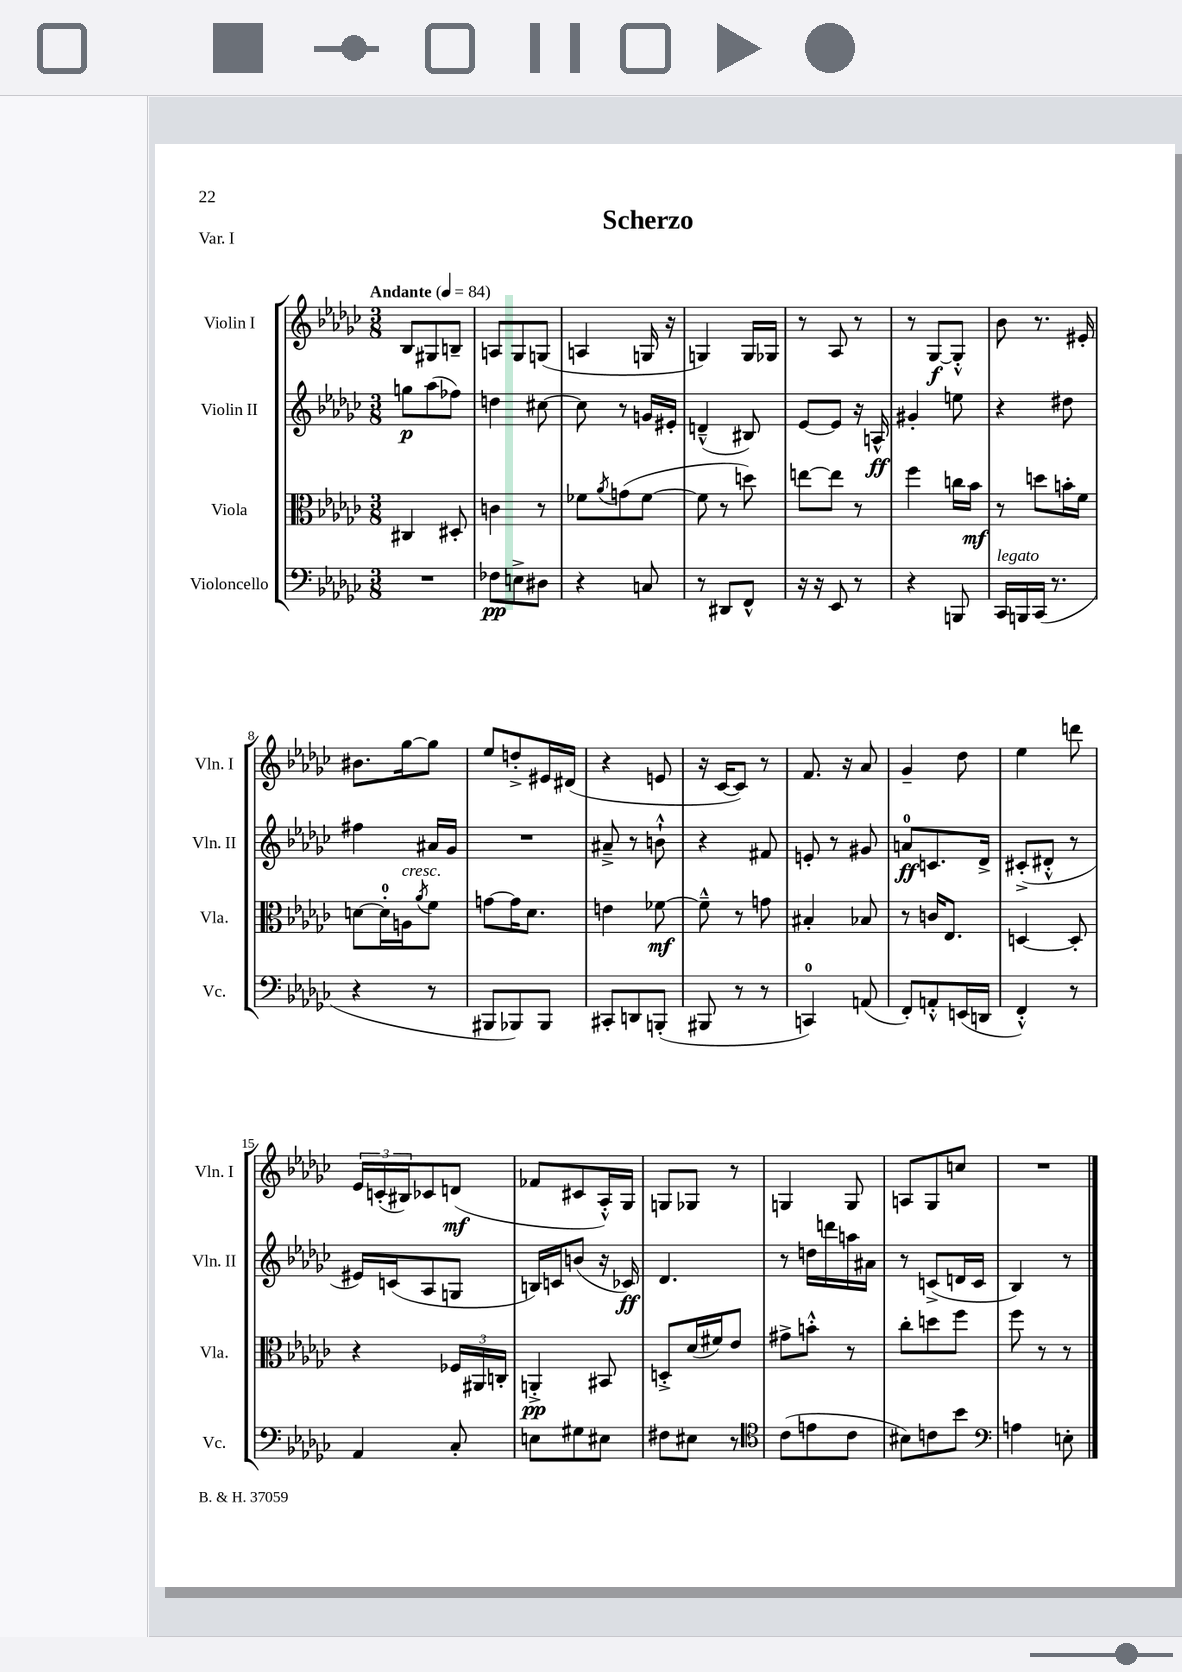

**kern	**dynam	**kern	**dynam	**kern	**dynam	**kern	**dynam
*part4	*part4	*part3	*part3	*part2	*part2	*part1	*part1
*staff4	*staff4	*staff3	*staff3	*staff2	*staff2	*staff1	*staff1
*I"Violoncello	*	*I"Viola	*	*I"Violin II	*	*I"Violin I	*
*I'Vc.	*	*I'Vla.	*	*I'Vln. II	*	*I'Vln. I	*
*clefF4	*	*clefC3	*	*clefG2	*	*clefG2	*
*k[b-e-a-d-g-c-]	*	*k[b-e-a-d-g-c-]	*	*k[b-e-a-d-g-c-]	*	*k[b-e-a-d-g-c-]	*
*M3/8	*	*M3/8	*	*M3/8	*	*M3/8	*
*MM84	*	*MM84	*	*MM84	*	*MM84	*
=1	=1	=1	=1	=1	=1	=1	=1
!	!	!	!	!	!	!LO:TX:a:B:t=Andante	!
4.r	.	4C#X/	.	8ggn\L	p	8B-/L	.
.	.	.	.	(8aa-\	.	8G#X/	.
.	.	8D#X'/	.	8ff-X\J)	.	8Bn~/J	.
=2	=2	=2	=2	=2	=2	=2	=2
8F-X\L	pp	4cn\	.	4ddn\	.	8An/L	.
8En^\	.	.	.	.	.	8G-/	.
8D#X\J	.	8r	.	[8cc#X\	.	(8Gn/J	.
=3	=3	=3	=3	=3	=3	=3	=3
4r	.	8f-X\L	.	8cc#\]	.	4An/	.
.	.	8qa-/	.	.	.	.	.
.	.	(8gn\	.	8r	.	.	.
8Cn/	.	[8f-\J	.	16gn/LL	.	16Gn/	.
.	.	.	.	16e#X'/JJ	.	16r	.
=4	=4	=4	=4	=4	=4	=4	=4
8r	.	8f-\]	.	(4dn~^^/	.	4Gn/)	.
8DD#X/L	.	8r	.	.	.	.	.
8FF^^/J	.	8ddn\)	.	8B#X/)	.	16G/LL	.
.	.	.	.	.	.	16G-X/JJ	.
=5	=5	=5	=5	=5	=5	=5	=5
16r	.	[8een\L	.	[8e-/L	.	8r	.
16r	.	.	.	.	.	.	.
8EE-/	.	8ee\J]	.	8e-/J]	.	8A-/	.
8r	.	8r	.	16r	.	8r	.
.	.	.	.	16An^^/	ff	.	.
=6	=6	=6	=6	=6	=6	=6	=6
4r	.	4ff\	.	4g#X'/	.	8r	.
.	.	.	.	.	.	[8G-/L	f
8BBBn/	.	16ccn\LL	.	8een\	.	8G-'^^/J]	.
.	.	16b-\JJ	mf	.	.	.	.
=7	=7	=7	=7	=7	=7	=7	=7
!LO:TX:a:i:t=legato	!	!	!	!	!	!	!
16CC-/LL	.	8r	.	4r	.	8b-\	.
16BBBn/	.	.	.	.	.	.	.
(16CC-/JJ	.	8ddn\L	.	.	.	8.r	.
8.r	.	.	.	.	.	.	.
.	.	16bn'\L	.	8dd#X\	.	.	.
.	.	16f\JJ	.	.	.	16e#X'/	.
!!LO:LB:g=z
=8	=8	=8	=8	=8	=8	=8	=8
4r	.	[8dn\L	.	4ff#X\	.	8.b#X\L	.
.	.	16d'\L]	.	.	.	.	.
!	!	!LO:TX:a:i:t=cresc.	!	!	!	!	!
.	.	16An\J	.	.	.	[16gg-\k	.
.	.	8qa-/	.	.	.	.	.
8r	.	8f\J	.	16a#X/LL	.	8gg-\J]	.
.	.	.	.	16g-/JJ	.	.	.
=9	=9	=9	=9	=9	=9	=9	=9
8BBB#X/L	.	[8gn\L	.	4.r	.	8ee-/L	.
8BBB-X/)	.	16g\K]	.	.	.	8ddn'^/	.
.	.	8.d-\J	.	.	.	.	.
8BBB-/J	.	.	.	.	.	16e#X/L	.
.	.	.	.	.	.	(16d#X/JJ	.
=10	=10	=10	=10	=10	=10	=10	=10
8CC#X'/L	.	4en\	.	8a#X~^/	.	4r	.
8DDn/	.	.	.	8r	.	.	.
(8BBBn'/J	.	[8f-X\	mf	8bn`^^\	.	8en/	.
=11	=11	=11	=11	=11	=11	=11	=11
8BBB#X/	.	8f-~^^\]	.	4r	.	16r	.
.	.	.	.	.	.	[16c-/KL	.
8r	.	8r	.	.	.	8c-/J])	.
8r	.	8gn\	.	8f#X/	.	8r	.
=12	=12	=12	=12	=12	=12	=12	=12
4CCn/)	.	4B#X'/	.	8en'/	.	8.f/	.
.	.	.	.	8r	.	.	.
.	.	.	.	.	.	16r	.
(8AAn/	.	8B-X/	.	8g#X/	.	8a-/	.
=13	=13	=13	=13	=13	=13	=13	=13
8FF'/L)	.	8r	.	8an/L	ff	4g-~/	.
8AAn'^^/	.	16cn/KL	.	8.cn/	.	.	.
.	.	8.E-/J	.	.	.	.	.
(16EEn/L	.	.	.	.	.	8dd-\	.
16DDn/JJ	.	.	.	16d-^/Jk	.	.	.
=14	=14	=14	=14	=14	=14	=14	=14
4FF'^^/)	.	[4Dn/	.	(8c#X'^/L	.	4ee-\	.
.	.	.	.	8d#X'^^/J	.	.	.
8r	.	8D'/]	.	8r	.	8dddn\	.
!!LO:LB:g=z
=15	=15	=15	=15	=15	=15	=15	=15
4AA-/	.	4r	.	16e#X/LL)	.	24e-/LL	.
.	.	.	.	.	.	(24cn'/	.
.	.	.	.	(16cn/J	.	.	.
.	.	.	.	.	.	24B#X/J)	.
.	.	.	.	8A-/	.	8c-X/	.
8C-'/	.	24F-X/LL	.	8Gn/J	.	(8dn/J	mf
.	.	24AA#X/	.	.	.	.	.
.	.	24Cn'/JJ	.	.	.	.	.
=16	=16	=16	=16	=16	=16	=16	=16
8En\L	.	4AAn'^/	pp	16Bn/LL)	.	8f-X/L	.
.	.	.	.	16cn/J	.	.	.
8G#X\	.	.	.	(8bn/J	.	8c#X/	.
8E#X\J	.	8BB#X/	.	16r	.	16A-'^^/L)	.
.	.	.	.	16c-X/)	ff	16G-/JJ	.
=17	=17	=17	=17	=17	=17	=17	=17
8F#X\L	.	8Dn'^/L	.	4.d-/	.	8Gn/L	.
8E#X\J	.	(16d-/L	.	.	.	8G-X/J	.
.	.	16f#X/J)	.	.	.	.	.
8r	.	8e-/J	.	.	.	8r	.
=18	=18	=18	=18	=18	=18	=18	=18
*clefC4	*	*	*	*	*	*	*
(8c-\L	.	8g#X^\L	.	8r	.	4Gn/	.
8en\	.	8bn'^^\J	.	16ddn\LL	.	.	.
.	.	.	.	16dddn\	.	.	.
8c-\J	.	8r	.	16aan\	.	8G/	.
.	.	.	.	16a#X\JJ	.	.	.
=19	=19	=19	=19	=19	=19	=19	=19
8B#X\L)	.	8cc-'\L	.	8r	.	8An/L	.
8cn\	.	8ddn\	.	(8cn^/L	.	8G-/	.
8b-\J	.	8ff\J	.	16dn/L	.	8ccn/J	.
.	.	.	.	16c/JJ	.	.	.
=20	=20	=20	=20	=20	=20	=20	=20
*clefF4	*	*	*	*	*	*	*
4An\	.	8ff\	.	4B-/)	.	4.r	.
.	.	8r	.	.	.	.	.
8En'\	.	8r	.	8r	.	.	.
==	==	==	==	==	==	==	==
*-	*-	*-	*-	*-	*-	*-	*-
